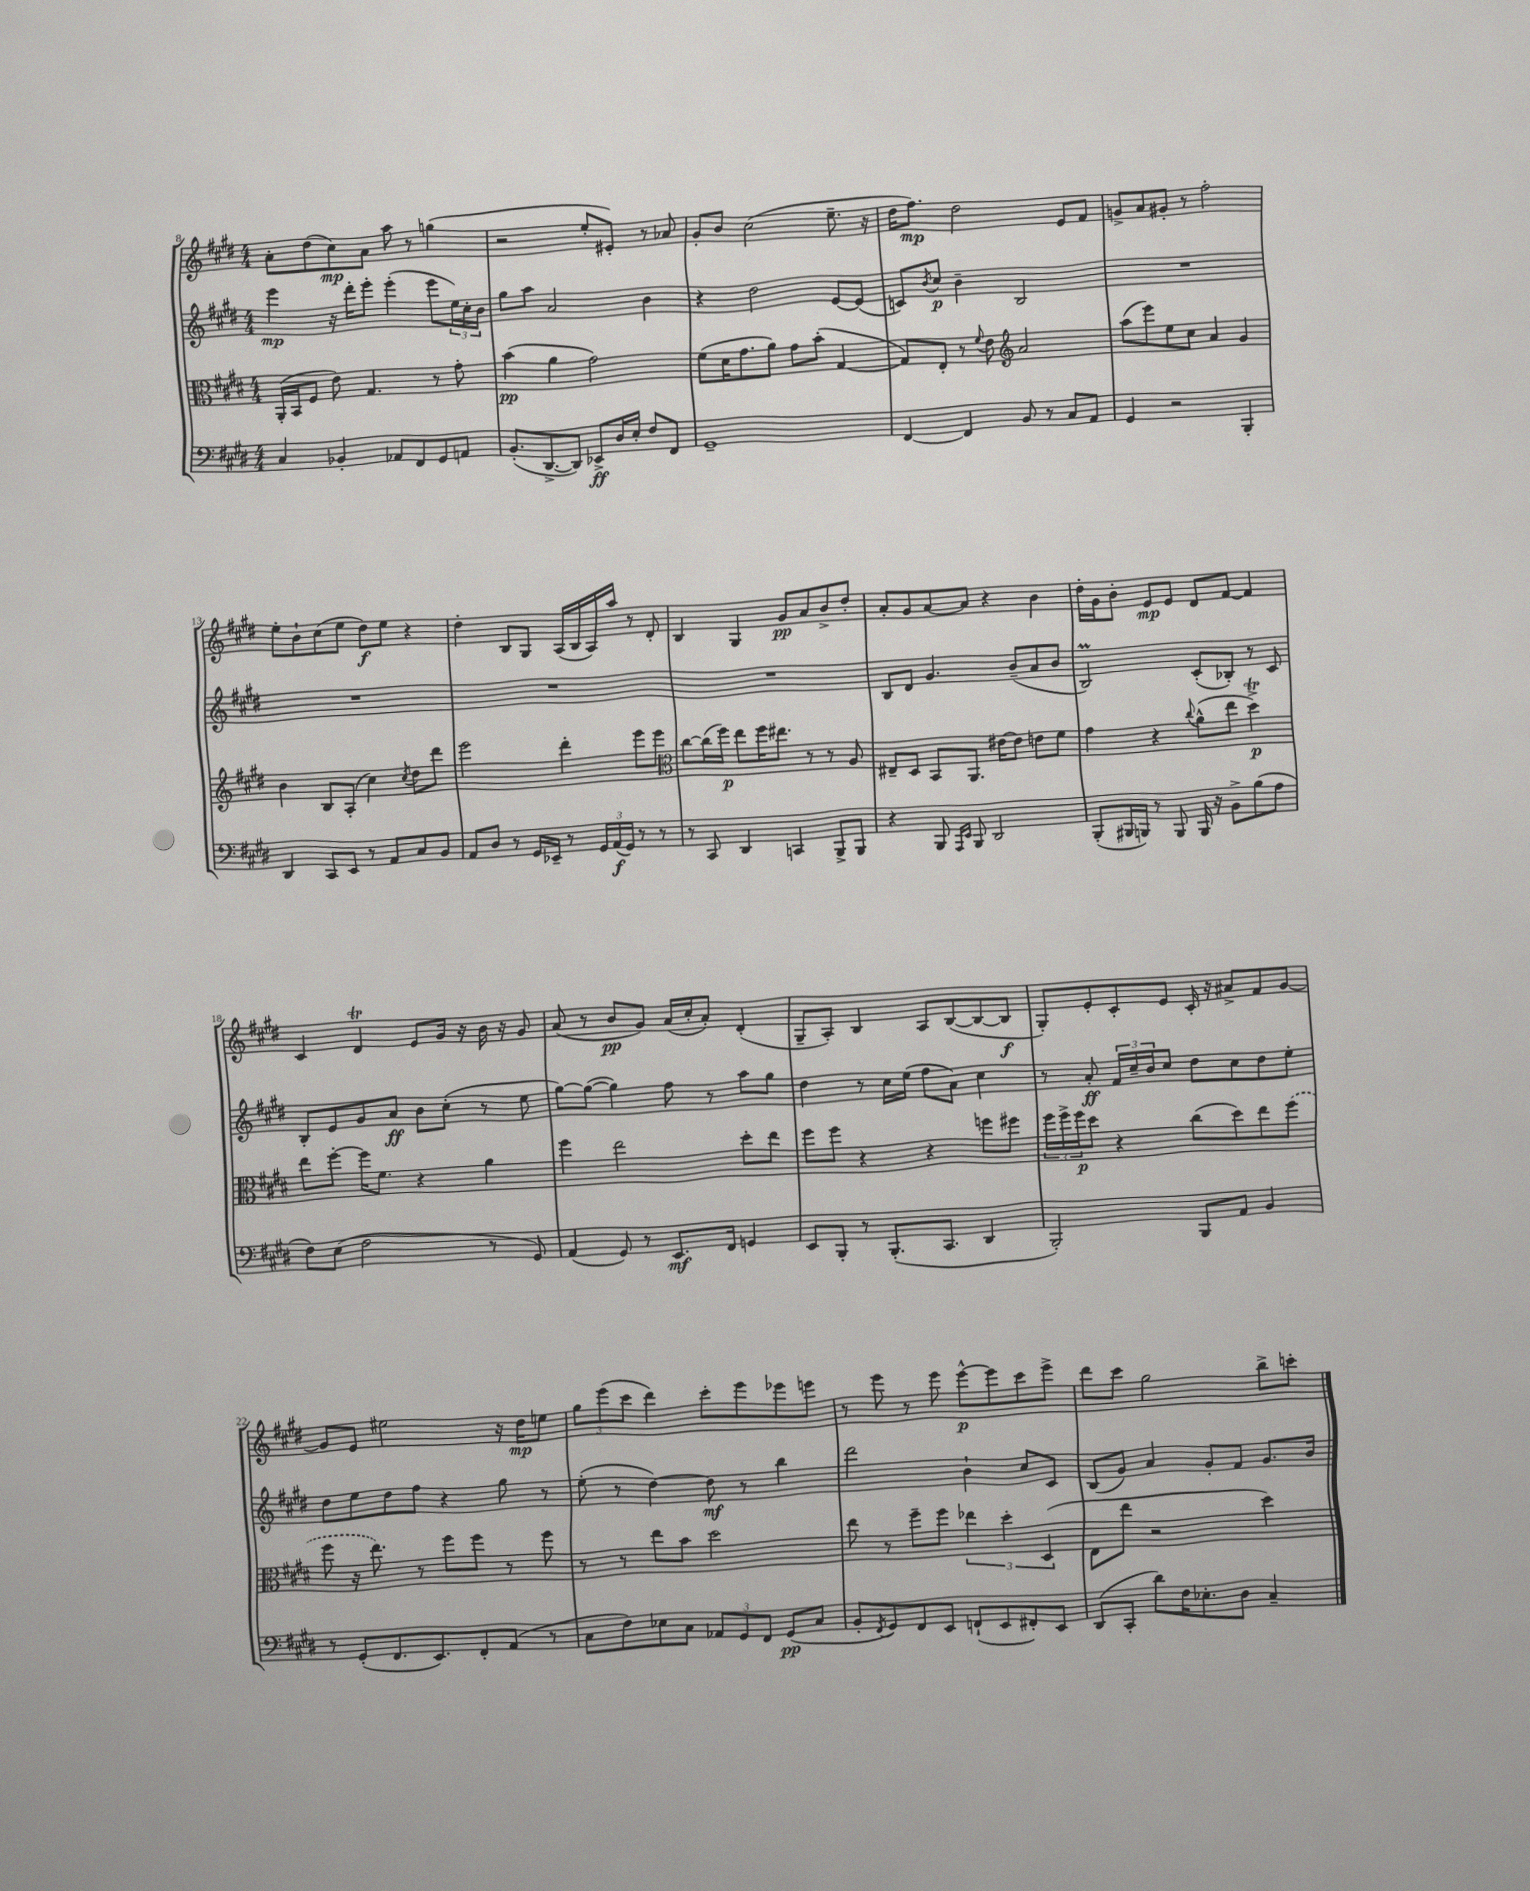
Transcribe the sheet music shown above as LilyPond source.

<<
\new StaffGroup <<
\new Staff = "s0" {
    \clef treble \key e \major \numericTimeSignature \time 4/4
    a'8-. dis''8( cis''8\mp) a'8 a''8 r8 g''4( |
    r2 e''8-. eis'8-.) r8 aes'8 |
    gis'8-. b'8 cis''2( e''8.-- r16 |
    dis''16 fis''8.\mp) dis''2 e'8 fis'8 |
    g'8-> a'8 gis'8-. r8 fis''2-. |
    e''8-. b'8-! cis''8( e''8 dis''8\f) e''8 r4 |
    dis''4-. b8 gis8 a16( b16 a16) a''16 r8 dis'8-. |
    b4 gis4 gis'8\pp a'8 b'8-> dis''8-. |
    a'8-. gis'8 a'8~ a'8 r4 b'4 |
    dis''16-. gis'16 b'8-. e'8\mp e'8 dis'8 fis'8~ fis'4 |
    cis'4 dis'4\trill e'8 gis'16 r16 b'16 r16 gis'8 |
    a'8( r8 b'8\pp gis'8) a'16( cis''16-. a'8-.) dis'4-.( |
    gis8-- a8-.) b4 a8 b8~( b8~ b8\f |
    gis8-.) e'8-. cis'8-. e'8 cis'16-. r16 ais'8-> fis'8 gis'8~ |
    gis'8 e'8 eis''2 r16 dis''16\mp e''8 |
    \tuplet 3/2 { gis''8 e'''8( cis'''8 } dis'''4) cis'''8-. e'''8 ees'''8 e'''8 |
    r8 e'''8 r8 e'''8 e'''8~-^\p e'''8 cis'''8 e'''8-> |
    dis'''8 cis'''8 gis''2 b''8-> c'''8-. \bar "|." |
}
\new Staff = "s1" {
    \clef treble \key e \major \numericTimeSignature \time 4/4
    e'''4\mp r16 dis'''16-. e'''8-. e'''4-.( e'''8 \tuplet 3/2 { e''16) cis''16-. b'16 } |
    gis''8 a''8 a'2 b'4 |
    r4 dis''2 e'8~ e'8( |
    c'8) \acciaccatura { b'8 } cis''8\p b'4-- b2 |
    R1 |
    R1 |
    R1 |
    R1 |
    b8 dis'8 gis'4. b'8--( a'8 b'8 |
    b2\prall) cis'8-.( bes8-.) r8 cis'8 |
    b8-. e'8 gis'8 a'8\ff b'8 cis''8-.( r8 e''8 |
    gis''8~) gis''8~( gis''4) fis''8 r8 a''8 gis''8 |
    dis''4 r8 cis''16 e''16( fis''8 a'8) cis''4 |
    r8 a'8-.\ff \tuplet 3/2 { fis'16 cis''16-- b'16 } cis''8 dis''8 cis''8 dis''8 e''8-. |
    dis''8 e''8 dis''8 fis''8 r4 gis''8 r8 |
    e''8-.( r8 dis''4~) dis''8\mf r8 b''4 |
    dis'''2 b'4-! cis''8 cis'8 |
    b8( gis'8) a'4 gis'8-. fis'8 gis'8. b'16 \bar "|." |
}
\new Staff = "s2" {
    \clef alto \key e \major \numericTimeSignature \time 4/4
    a,16-.( b,16 fis8 e'8) gis4. r8 gis'8-. |
    b'4\pp( a'4 gis'2) |
    fis'8( dis'16 gis'8. a'8) gis'8 b'8-.( gis4~ |
    gis8) e8-. r8 \appoggiatura { fis'8 } e'8 \clef treble a'2 |
    a''8( e'''8) e''8 cis''8 a'4 gis'4 |
    b'4 b8 a8-.( cis''4) \acciaccatura { cis''8 } dis''8 dis'''8 |
    e'''2 dis'''4-. e'''8 e'''8 |
    \clef alto cis''8~ cis''16( fis''16\p) e''8 fis''16 eis''8. r8 r8 a8 |
    eis8-- dis8 b,8 a,8. eis'16~ eis'8 e'8 fis'8 |
    gis'4 r4 \appoggiatura { cis''8 } a'8-^( e''8 dis''4->\trill\p) |
    e''8 fis''8~-. fis''16 fis'8. r4 a'4 |
    fis''4 e''2 dis''8-. e''8 |
    fis''8 fis''8 r4 r4 f''8 fis''8 |
    \tuplet 3/2 { fis''16 fis''16-> fis''16\p } dis''8 r4 cis''8( dis''8) e''8 \once \slurDashed fis''8( |
    fis''8 r16 e''8.) r8 fis''8 fis''8 r8 fis''8 |
    r8 r8 e''8 b'8 dis''2 |
    e''8 r8 fis''8-- fis''8 \tuplet 3/2 { ees''4 dis''4-. dis4( } |
    e8 e''8 r2 dis''4) \bar "|." |
}
\new Staff = "s3" {
    \clef bass \key e \major \numericTimeSignature \time 4/4
    cis4 bes,4-. aes,8 fis,8 gis,8 a,8 |
    b,8.-.( dis,8.~-> dis,8) ees,8->\ff dis16 e16-. fis8 fis,8 |
    gis,1-- |
    fis,4~ fis,4 b,8 r8 cis8 a,8 |
    gis,4 r2 b,,4-. |
    dis,4 cis,8 e,8 r8 a,8 cis8 b,8 |
    a,8 dis8 r8 gis,16 ees,16-- r8 \tuplet 3/2 { gis,16 a,16\f( gis,16) } r8 r8 |
    r8 cis,8 dis,4 c,4 b,,8-> b,,8 |
    r4 b,,8 \grace { a,,16 e,16 } b,,8 dis,2 |
    b,,8-.( bis,,16 b,,16) r8 b,,8 b,,16 r16 b,8-> b8( a8 |
    fis8) e8( fis2 r8 gis,8) |
    a,4( gis,8) r8 e,8.\mf fis,16 g,4 |
    e,8 b,,8-. r8 b,,8.-.( cis,8. dis,4 |
    b,,2-.) b,,8 a,8 b,4 |
    r8 gis,8-.( fis,8. e,8.) fis,8-. a,8( r8 |
    cis8 fis8) ees8 cis8 \tuplet 3/2 { aes,8 gis,8 fis,8 } gis,8\pp( cis8 |
    b,8-. \acciaccatura { fis,8 } gis,8) fis,8 e,8 f,8-!( e,8 fis,8-.) e,8 |
    dis,8( cis,8-. dis'8) fis16 ees8.-. dis8 cis4-- \bar "|." |
}
>>
>>
\layout { \context { \Score currentBarNumber = #8 } }
